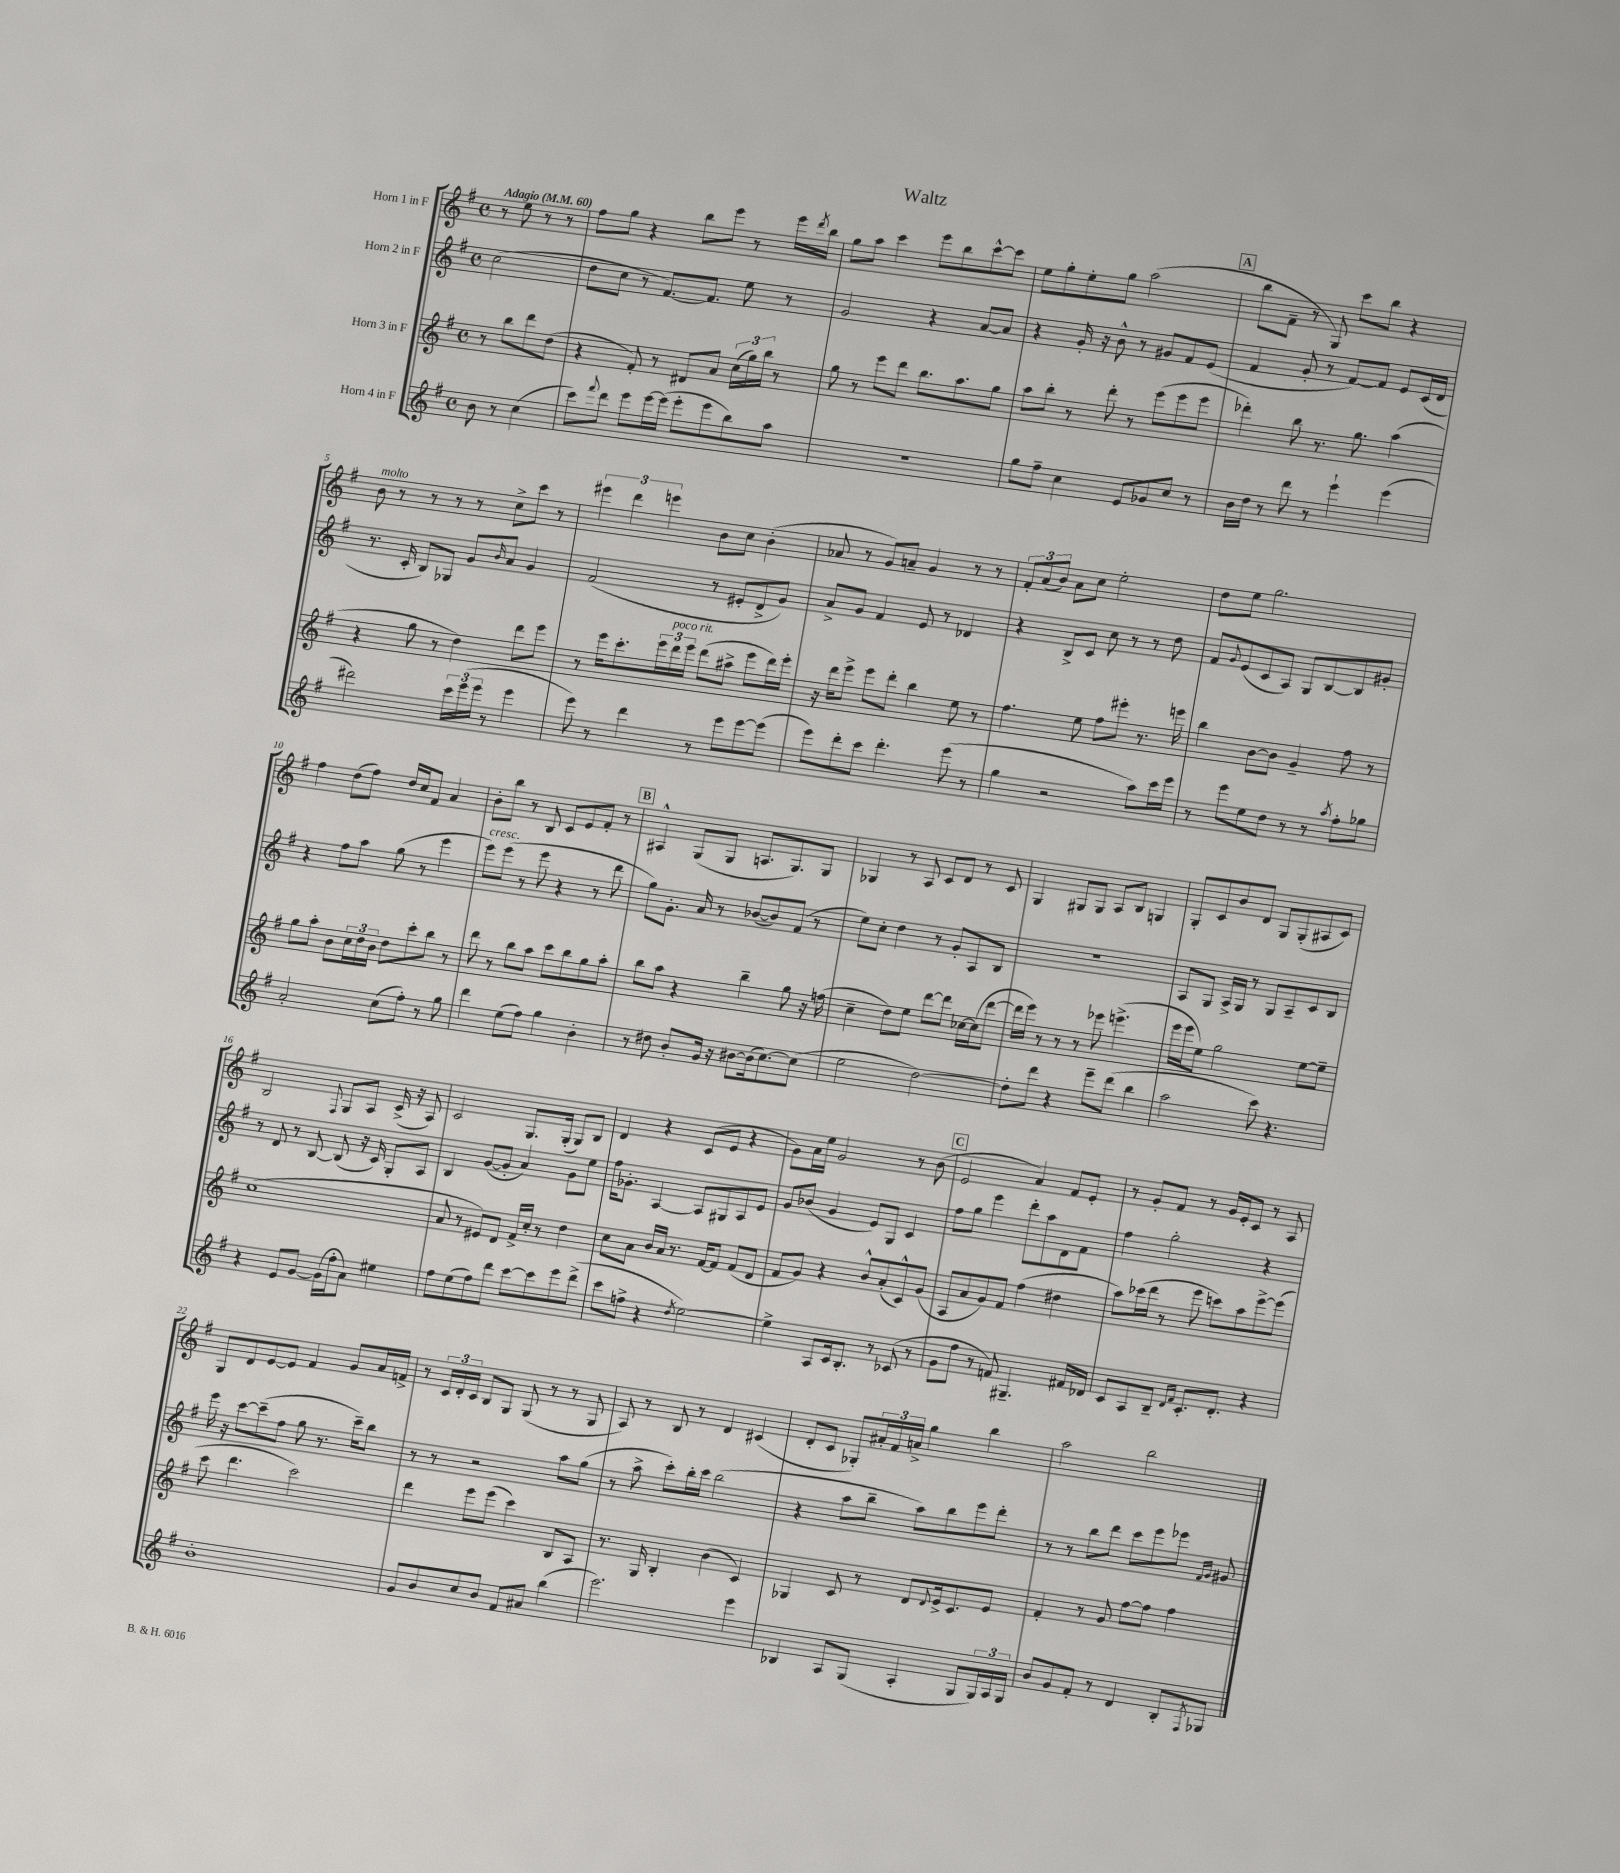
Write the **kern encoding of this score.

**kern	**kern	**kern	**kern
*part4	*part3	*part2	*part1
*staff4	*staff3	*staff2	*staff1
*I"Horn 4 in F	*I"Horn 3 in F	*I"Horn 2 in F	*I"Horn 1 in F
*clefG2	*clefG2	*clefG2	*clefG2
*k[f#]	*k[f#]	*k[f#]	*k[f#]
*M4/4	*M4/4	*M4/4	*M4/4
*met(c)	*met(c)	*met(c)	*met(c)
*MM60	*MM60	*MM60	*MM60
=	=	=	=
!	!	!	!LO:TX:a:B:t=Adagio
8b\	8r	(2cc\	8r
8r	8bb\L	.	8ee\
(4cc\	8ddd\	.	8r
.	(8dd\J	.	8r
=1	=1	=1	=1
8ccc\L)	4r	8dd\L	8ff#\L
8qqfff#/	.	.	.
8ddd\J	.	8cc\J	8gg\J
8eee\L	8f#'/)	8r	4r
[16eee\L	8r	[8.f#/L)	.
(16eee\JJ]	.	.	.
8eee'\L	8d#X/L	.	8bb\L
.	.	8.f#/J]	.
8eee\	8a/J	.	8eee\J
8bb\)	(24cc\LL	8ee\	8r
.	24gg\)	.	.
.	24bb\JJ	.	.
8aa\J	8r	8r	16eee\LL
.	.	.	8qddd/
.	.	.	16bb\JJ
=2	=2	=2	=2
1r	8gg\	2g/	8gg\L
.	8r	.	8aa\J
.	8eee\L	.	4ccc\
.	8ddd\J	.	.
.	8.bb\L	4r	8eee\L
.	.	.	8bb\
.	8.aa\	.	.
.	.	[8a/L	[8ccc^^\
.	8gg\J	8a/J]	8ccc\J]
=3	=3	=3	=3
8gg\L	8aa\L	4r	8ee\L
8ff#~\J	8bb'\J	.	8gg'\
4cc\	8r	16g'/	8ee'\
.	.	16r	.
.	8ddd'\	8b^^\	8gg\J
8e/L	8r	8r	(2aa\
8g-X/	(8eee\L	8g#X/L	.
8cc/J	8eee\	8f#/	.
8r	8eee\J	(8e/J	.
!!LO:REH:place=s1:t=A
=4	=4	=4	=4
16b\LL	4ddd-X'\)	4f#/	8bb\L
16dd\JJ	.	.	.
8r	.	.	8f#~\J
8ddd\	8bb\	8g'/	8r
8r	8.r	8r	8G/)
4eee`\	.	[8f#/L)	8ccc\L
.	8.gg\	.	.
.	.	8f#/J]	8bb\J
(4eee\	(4aa\	8e/L	4r
.	.	(16c/L	.
.	.	16d/JJ	.
!!LO:LB:g=z
=5	=5	=5	=5
!	!	!	!LO:TX:a:i:t=molto
2ddd#X\)	4r	8.r	8b\
.	.	.	8r
.	.	16c'/	.
.	8gg\	8B/L)	8r
.	8r	8G-X/J	8r
24ccc\LL	4dd\)	8g/L	8r
(24eee\	.	.	.
24eee\JJ	.	.	.
.	.	16qqb/	.
8r	.	8a/J	8cc^\L
4eee\	8ddd\L	4g/	8ccc\J
.	8eee\J	.	8r
=6	=6	=6	=6
8eee\)	8r	(2f#/	6eee#X\
8r	16eee\KL	.	.
.	.	.	6ddd\
.	8.ccc'\	.	.
4ddd\	.	.	.
.	.	.	6eeen\
.	24eee\L	.	.
!	!LO:TX:a:i:t=poco rit.	!	!
.	24ddd\	.	.
.	24eee\JJ	.	.
8r	(8ddd\L	8r	8b\L
8eee\L	8aa#X^\J	8e#X'/L	8cc\J
[8eee\	8eee\L	8d^/	(4b'\
(8eee\J]	16ddd\L)	8g/J)	.
.	16eee'\JJ	.	.
=7	=7	=7	=7
8eee\L)	16r	8a^/L	8a-X/
.	16ddd\KL	.	.
8ddd'\	8eee^\J	8g/J	8r
8ccc\J	8eee\L	4f#/	8g/L)
4.ddd'\	8ddd'\J	.	8an~/J
.	4bb\	8e/	4g/
.	.	8r	.
(8eee\	8ee\	4d-X/	8r
8r	8r	.	8r
=8	=8	=8	=8
4gg\	4.ff#\	4r	12f#'/L
.	.	.	(12a/
.	.	.	12b/J)
2r	.	8B^/L	8a\L
.	8ee\	8c/J	8cc\J
.	8ff#\L	8cc\	2ee'\
.	8eee#X'\J	8r	.
8aa\L)	8.r	8r	.
16ccc\L	.	8dd\	.
16eee\JJ	16eeen\	.	.
=9	=9	=9	=9
8r	4bb\	8f#/L	8dd\L
.	.	8qqg/	.
8eee\L	.	(8e/	8ee\J
8ee\	[8b\L	8c/	2.gg\
8dd\J	8b\J]	8A/J)	.
8r	4g~/	8G/L	.
8r	.	[8B/	.
8qaa/	.	.	.
8ff#'\L	8ff#\	8B/]	.
8gg-X\J	8r	8g#X'/J	.
!!LO:LB:g=z
=10	=10	=10	=10
2a'/	8gg\L	4r	4ff#\
.	8aa'\J	.	.
.	8b\L	8ff#\L	(8dd\L
.	24cc\L	8aa\J	8ff#\J)
.	24dd\	.	.
.	24b\JJ	.	.
(8cc\L	8dd\L	(8gg\	16dd/LL
.	.	.	16cc/J
8ff#'\J)	8ccc'\	8r	8f#/J
8r	8bb\J	4eee\	4a/
8gg\	8r	.	.
=11	=11	=11	=11
!	!	!LO:TX:a:i:t=cresc.	!
4ddd\	8ddd\	8eee\L)	8b'\L
.	8r	(8eee\J	8bb\J
(8ee\L	8bb\L	8r	8r
8ff#\J)	8aa\J	8eee\	8B/
4gg\	8ccc\L	4r	8c/L
.	8bb\	.	8e/
4b'\	8gg\	8r	8f#'/J
.	8aa'\J	8ddd\	8r
!!LO:REH:place=s1:t=B
=12	=12	=12	=12
8r	8bb\L	8gg\L)	4A#X^^/
8dd#X\	8aa\J	8.g'\J	.
8b'/L	4r	.	(8G/L
.	.	16a/	.
16g/Jk	.	8r	8G/J
16r	.	.	.
[8b#X\L	4bb~\	([8b-X/L	8.An/L
(16b#\k]	.	8b-/])	.
[8.cc\)	.	.	8.G/)
.	8gg\	(8f#/J	.
(8cc\J]	16r	8r	8G/J
.	(16ffn\	.	.
=13	=13	=13	=13
2ee\	4cc~\	8ee\L)	4G-X/
.	.	8cc'\J	.
.	8dd\L)	4dd\	8r
.	8ee\J	.	8A/
[2dd\)	[8ddd\L	8r	8c/L
.	8ddd\J]	8g'/L	8d/J
.	[16cc-X\LL	8A/	8r
.	(16cc-\J]	.	.
.	[8ddd\J	8B/J	8c/
=14	=14	=14	=14
8dd'\L]	16ddd\LL]	1r	4G/
.	16eee\JJ)	.	.
8ddd\J	8r	.	.
4r	8r	.	8G#X/L
.	8r	.	8G#/J
8eee~\L	8eee-X\	.	8A/L
(8ddd\J	(4.eeen^\	.	8B/J
4bb\	.	.	4Gn/
=15	=15	=15	=15
2aa\	16eee\LL	8A/L	8G'/L
.	16eee\J	.	.
.	8ee\J)	8G/J	8c/
.	2gg\	16A^/LL	8b/
.	.	16G/JJ	.
.	.	8r	8d/J
8ccc\)	.	8G/L	8G/L
4.r	.	8A~/	(8G'/
.	[8ee\L	8c/	8A#X/
.	8ee~\J]	8B/J	8c/J)
!!LO:LB:g=z
=16	=16	=16	=16
4r	(1cc	8r	2B/
.	.	8d/	.
8e/L	.	8r	.
[8g/J	.	[8B/	.
.	.	.	8qqF#/
(16g\LL]	.	(8B/]	8G/L
16ff#'\J	.	.	.
8a\J)	.	16r	8A/J
.	.	16c/)	.
4ee#X\	.	8G'/L	(16c^/
.	.	.	16r
.	.	8A/J	8A/)
=17	=17	=17	=17
8ff#\L	8a/	4B/	2c/
(8ee\	8r	.	.
8ff#\)	8e#X/L)	([8g/L	.
8ddd\J	8d/J	8g'/J]	.
[8ccc\L	16f#^/LL	4a/)	8.G/L
.	16cc'/JJ	.	.
8ccc\]	8r	.	.
.	.	.	(16G'/Jk
8eee\	4dd\	8g\L	8G/L)
(8ddd^\J	.	8ee\J	8B/J
=18	=18	=18	=18
8ccc\L	8cc\L	16ff#\KL	4d/
.	.	8.g-X'\J	.
8ffn^\J	8a\J	.	.
4r	16b/LL	[4A/	4r
.	16a/JJ	.	.
.	8.r	.	.
8qdd/	.	.	.
[2ee\)	.	8A/L]	(8c/L
.	[16f#/KL	.	.
.	8f#/J]	8G#X/	8e/J
.	(8f#/L	8A/	4r
.	8d/J	8e/J	.
=19	=19	=19	=19
4ee^\]	8f#/L	8g/L	8g\L)
.	8g/J)	(8b-X/J	16a\L
.	.	.	16ee\JJ
8A/L	4r	4g/	2g/
16c/k	.	.	.
8.B'/J	.	.	.
.	8b^^/L	8e/L)	.
8r	(8a'/	8G/J	.
(8c-X/	8c^^/)	4c/	8r
8r	(8g/J	.	(8b\
!!LO:REH:place=s1:t=C
=20	=20	=20	=20
8g\L	8A/L	8ff#\L	2e/
8ff#\J	8a/	8gg\J	.
8r	8g/)	4eee\	.
8fn/)	8f#/J	.	.
4.G#X~/	(4ff#\	8ddd'\L	4a/)
.	.	8aa\	.
.	4dd#X\	8d\	8f#/L
16f#X/LL	.	8f#\J	8e'/J
16d-X/JJ	.	.	.
=21	=21	=21	=21
8c/L	8aa\L)	4ff#\	8r
8A/	(16ccc-X\L	.	8g'/L
.	16ddd\JJ	.	.
8B~/J	8r	2gg'\	8f#/J
16qqd/LL	.	.	.
16qqf#/JJ	.	.	.
8.c'/L	8eee\	.	8r
.	8cccn\L)	.	16g/LL
8.d'/J	.	.	16e'/J
.	8aa\	.	8c/J
4r	[8eee^\	4r	8r
.	(8eee\J]	.	8A/
!!LO:LB:g=z
=22	=22	=22	=22
1b'	8ccc\	16eee\	8G/L
.	.	16r	.
.	4.ddd\	[8ccc\L	8d/
.	.	(8ccc~\]	[8e/
.	.	8ff#\J	8e/J]
.	2ccc\)	8gg\	4f#/
.	.	8.r	.
.	.	.	8g/L
.	.	16ccc~\KL)	.
.	.	8bb\J	16a/L
.	.	.	16fn^/JJ
=23	=23	=23	=23
8g/L	4ddd\	8r	8r
8b/	.	8r	24c/LL
.	.	.	24d'/
.	.	.	24c/JJ
8cc/	8eee\L	2r	8B/L
8b/J	(8eee\J	.	8G/J
8f#/L	4ccc\)	.	(8G/
8a#X/J	.	.	8r
(4bb\	8B/L	8aa\L	8r
.	8A/J	(8gg\J	8G/
=24	=24	=24	=24
2.eee\)	8.r	8r	8A/)
.	.	8aa^\	8r
.	16G/	.	.
.	4B'/	8ccc'\L)	8B/
.	.	16bb'\L	8r
.	.	16ccc\JJ	.
.	(4b\	(2bb\	4d/
4eee\	4c/)	.	(4c#X/
=25	=25	=25	=25
4B-X/	4G-X/	4r	8d'/L
.	.	.	8c/J
8A/L	8c/	8aa\L	8G-X'/L)
(8G/J	8r	8bb~\J	24a#X'/L
.	.	.	24f#/
.	.	.	24an^/JJ
4A'/	8d/L	8aa\L)	4gg\
.	8qqd/	.	.
.	16e^/k	8bb\	.
.	8.c/	.	.
8G/L	.	8eee\	4bb\
24G/L)	8e/J	8ddd'\J	.
24A/	.	.	.
24G/JJ	.	.	.
=26	=26	=26	=26
8b/L	4f#'/	8r	2aa\
8g/	.	8r	.
8f#'/J	8r	8bb\L	.
8r	8g/	8ddd\J	.
4d/	[8ff#\L	8ccc\L	2bb\
.	8ff#\J]	8eee\	.
8B'/L	4ff#\	8eee-X\J	.
.	.	16qqf#/LL	.
8qF#/	.	16qqg/JJ	.
8G-X/J	.	8g#X/	.
==	==	==	==
*-	*-	*-	*-
